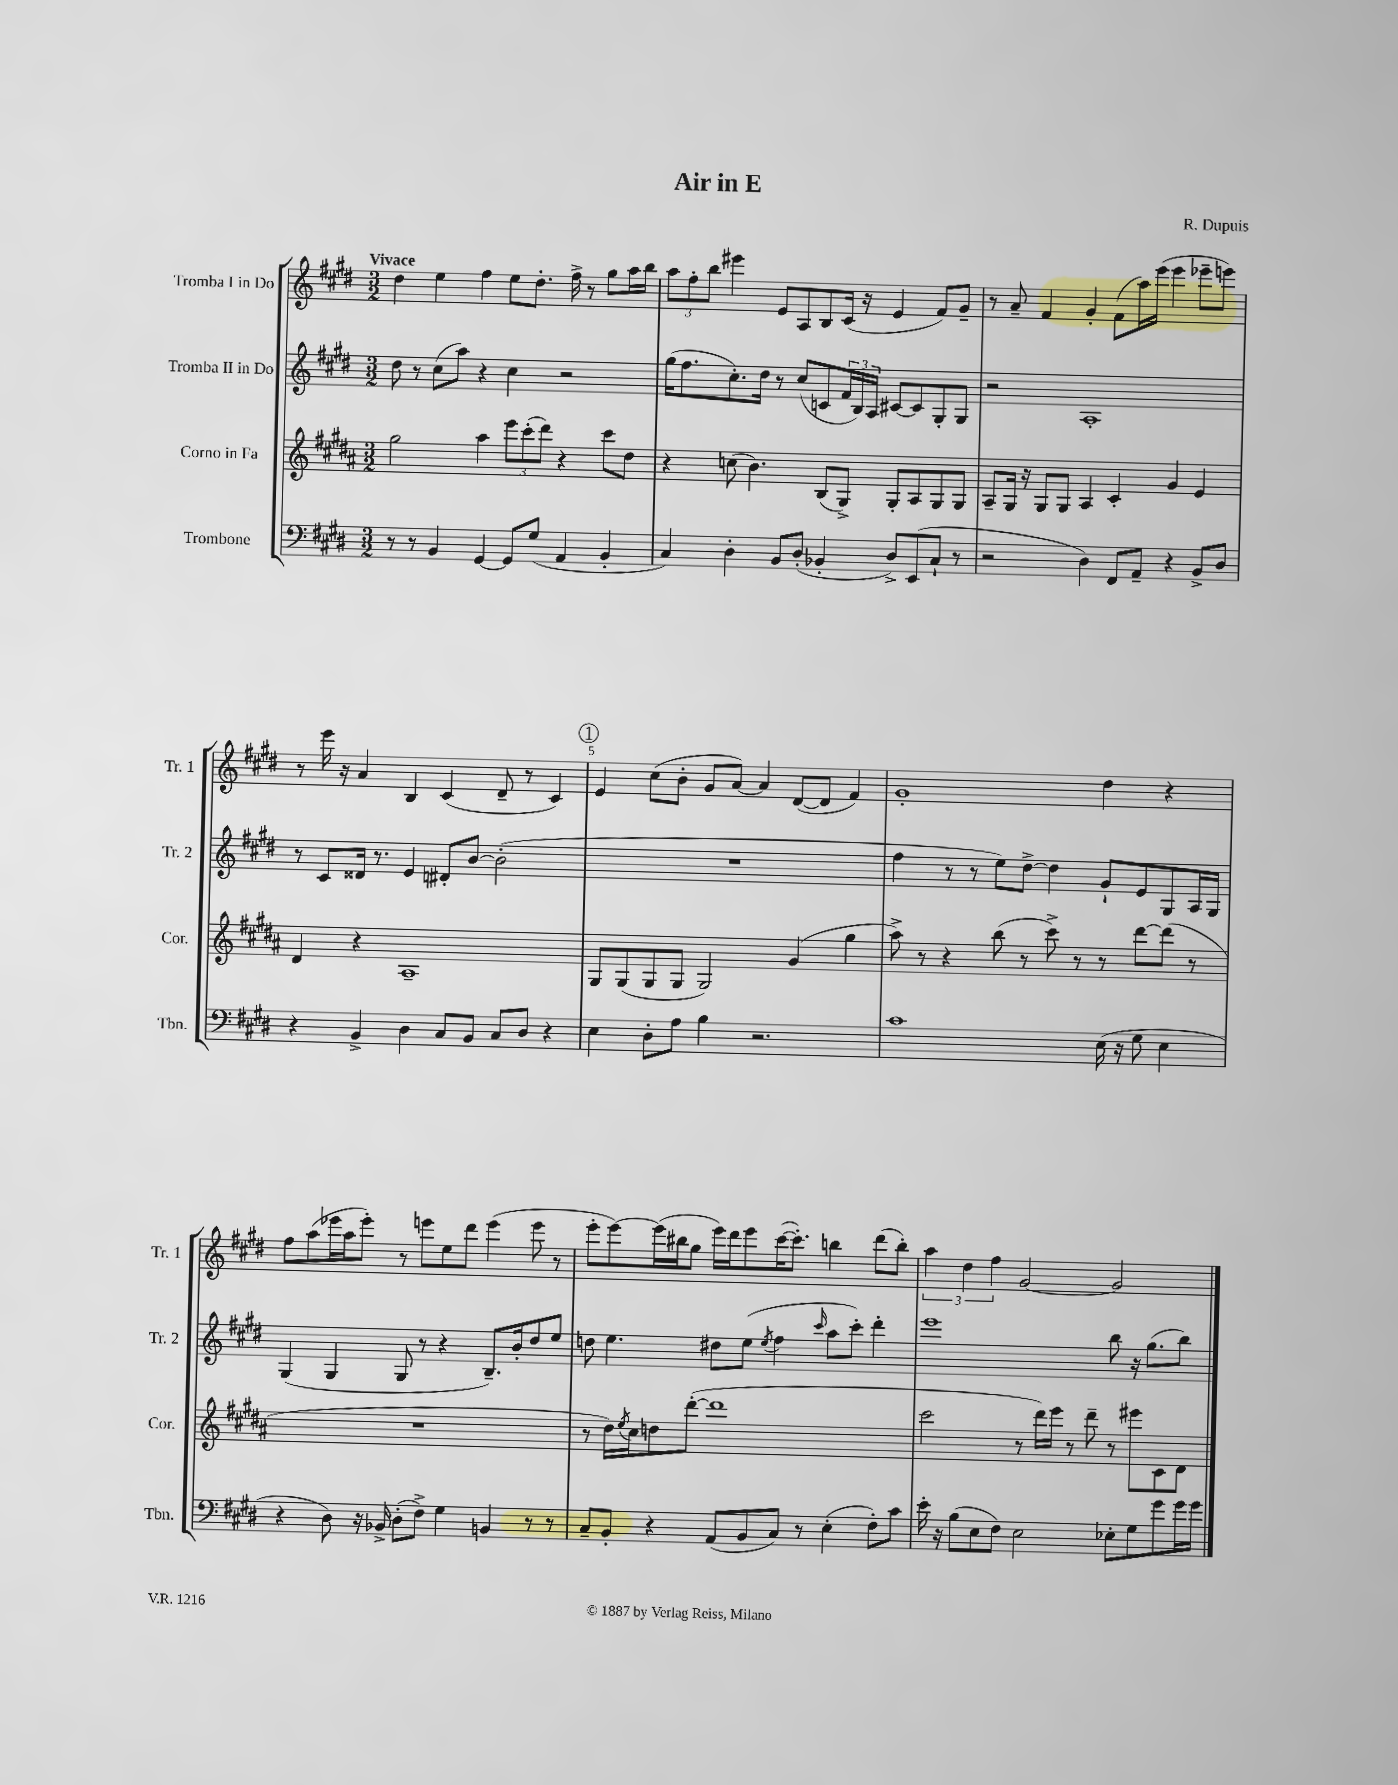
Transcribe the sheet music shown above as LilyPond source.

\header { title = "Air in E" composer = "R. Dupuis" }
<<
\new StaffGroup <<
\new Staff = "s0" \with { instrumentName = "Tromba I in Do" shortInstrumentName = "Tr. 1" } {
    \clef treble \key e \major \numericTimeSignature \time 3/2 \tempo "Vivace"
    dis''4 e''4 fis''4 e''8 dis''8.-. fis''16-> r8 gis''8 a''16 b''16 |
    \tuplet 3/2 { a''8 fis''8-. b''8 } eis'''4 e'8 a8 b8 cis'16( r16 e'4 fis'8) gis'8-- |
    r8 a'8-- fis'4 gis'4-. fis'8( a''16) e'''16( e'''4 ees'''8-- e'''8) |
    r8 e'''16 r16 a'4 b4 cis'4( dis'8-- r8 cis'4) |
    \mark \markup { \circle "1" } e'4 cis''8( b'8-. gis'8 a'8~) a'4 dis'8~( dis'8 fis'4) |
    gis'1-. dis''4 r4 |
    fis''8 a''8( ees'''16 a''16 ees'''8-.) r8 e'''8 e''8 dis'''8 e'''4( e'''8 r8 |
    e'''8-. e'''8~) e'''16( bis''16 gis''8 e'''16) dis'''16 e'''8 cis'''16~( cis'''8.-.) b''4 dis'''8( b''8-.) |
    \tuplet 3/2 { a''4 dis''4 fis''4 } gis'2~ gis'2 \bar "|." |
}
\new Staff = "s1" \with { instrumentName = "Tromba II in Do" shortInstrumentName = "Tr. 2" } {
    \clef treble \key e \major \numericTimeSignature \time 3/2
    dis''8 r8 cis''8( a''8) r4 cis''4 r2 |
    gis''16( fis''8. cis''8.-.) dis''16 r8 cis''8( c'8 \tuplet 3/2 { fis'16 b16) a16 } cis'8~ cis'8 gis8-. gis8 |
    r2 a1-. |
    r8 cis'8 disis'16 r8. e'4 dis'8-. b'8~ b'2-.( |
    \mark \markup { \circle "1" } R1. |
    fis''4 r8 r8 e''8) dis''8~-> dis''4 gis'8-! e'8 gis8 a16 gis16 |
    gis4( gis4 gis8 r8 r4 b8.--) b'16-. dis''8 e''8 |
    d''8 e''4. dis''8 e''8( \acciaccatura { e''8 } fis''4 \grace { cis'''16 } a''8 cis'''8-.) dis'''4-. |
    e'''1 b''8 r16 gis''8.( b''8) \bar "|." |
}
\new Staff = "s2" \with { instrumentName = "Corno in Fa" shortInstrumentName = "Cor." } {
    \clef treble \key b \major \numericTimeSignature \time 3/2
    gis''2 ais''4 \tuplet 3/2 { e'''8 cis'''8-.( dis'''8) } r4 cis'''8 dis''8 |
    r4 c''8( b'4.) b8( gis8->) gis8-. ais8 gis8 gis8 |
    ais8-- gis16 r16 gis8 gis8 ais4 cis'4-. gis'4 e'4 |
    dis'4 r4 ais1-- |
    \mark \markup { \circle "1" } gis8 gis8( gis8 gis8 gis2) gis'4( gis''4 |
    ais''8->) r8 r4 b''8( r8 cis'''8->) r8 r8 dis'''8~ dis'''8( r8 |
    R1. |
    r8 dis''16) \acciaccatura { e''8 } cis''16 d''8 dis'''8~-.( dis'''1 |
    cis'''2 r8 dis'''16) e'''16 r8 dis'''8-- r8 eis'''8 cis'8 dis'8 \bar "|." |
}
\new Staff = "s3" \with { instrumentName = "Trombone" shortInstrumentName = "Tbn." } {
    \clef bass \key e \major \numericTimeSignature \time 3/2
    r8 r8 b,4 gis,4~ gis,8 gis8( a,4 b,4-. |
    cis4) dis4-. b,8 dis8-.( bes,4-. dis8->) e,8( cis8-! r8 |
    r2 dis4) fis,8 a,8-- r4 b,8-> dis8 |
    r4 b,4-> dis4 cis8 b,8 cis8 dis8 r4 |
    \mark \markup { \circle "1" } e4 dis8-. a8 b4 r2. |
    cis'1 e16( r16 gis8 e4 |
    r4 dis8) r16 bes,16-> dis8-.( fis8->) gis4 b,4 r8 r8 |
    cis8-- b,8-. r4 a,8( b,8 cis8) r8 e4-.( fis8-.) cis'8 |
    e'16-. r16 b8( e8 fis8) e2 ees8-. gis8 gis'8 gis'16 gis'16 \bar "|." |
}
>>
>>
\layout { \context { \Score \override BarNumber.break-visibility = ##(#f #t #t) barNumberVisibility = #(every-nth-bar-number-visible 5) } }
